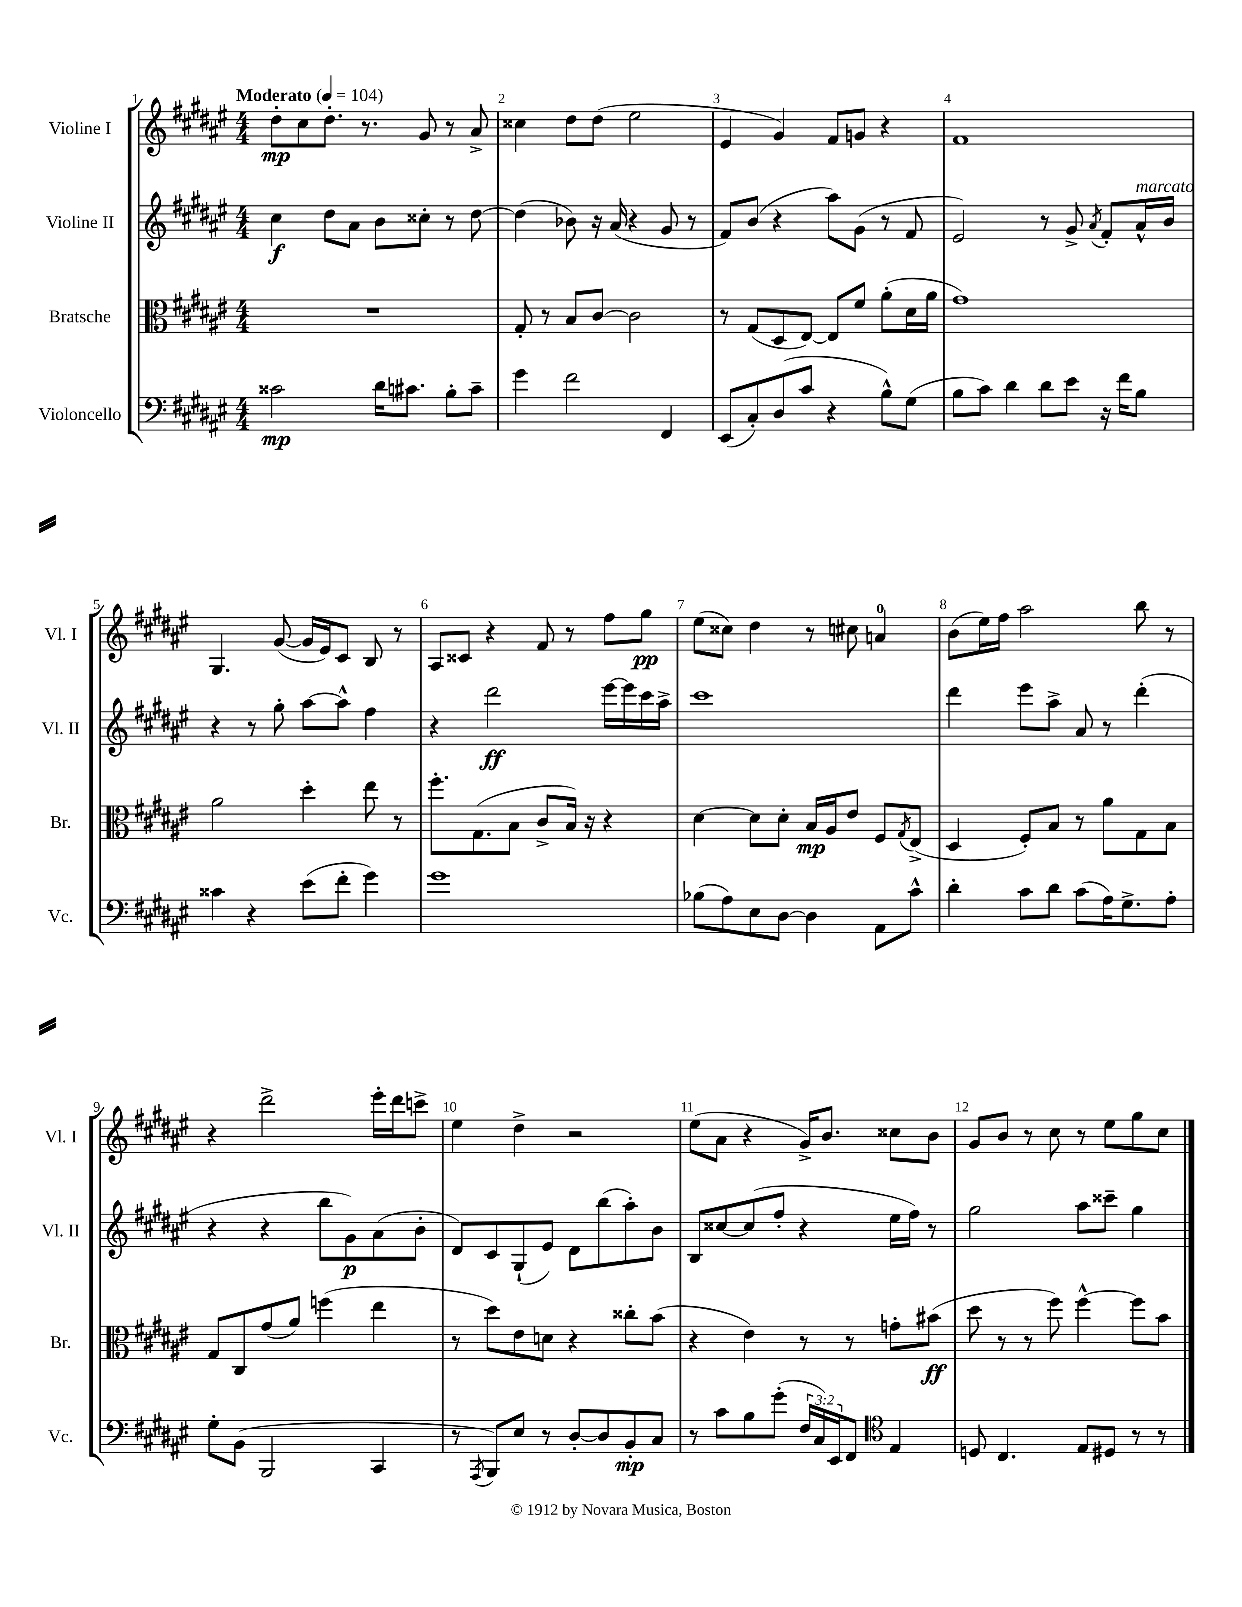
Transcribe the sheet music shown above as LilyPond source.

<<
\new StaffGroup <<
\new Staff = "s0" \with { instrumentName = "Violine I" shortInstrumentName = "Vl. I" } {
    \clef treble \key fis \major \numericTimeSignature \time 4/4 \tempo "Moderato" 4 = 104
    dis''8-.\mp cis''8 dis''8.-. r8. gis'8 r8 ais'8-> |
    cisis''4 dis''8 dis''8( eis''2 |
    eis'4 gis'4) fis'8 g'8 r4 |
    fis'1 |
    gis4. gis'8~( gis'16 eis'16) cis'8 b8 r8 |
    ais8 cisis'8 r4 fis'8 r8 fis''8 gis''8\pp |
    eis''8( cisis''8) dis''4 r8 cis''8 a'4-0 |
    b'8( eis''16) fis''16 ais''2 b''8 r8 |
    r4 dis'''2-> eis'''16-. dis'''16 c'''8-> |
    eis''4 dis''4-> r2 |
    eis''8( ais'8 r4 gis'16->) b'8. cisis''8 b'8 |
    gis'8 b'8 r8 cis''8 r8 eis''8 gis''8 cis''8 \bar "|." |
}
\new Staff = "s1" \with { instrumentName = "Violine II" shortInstrumentName = "Vl. II" } {
    \clef treble \key fis \major \numericTimeSignature \time 4/4
    cis''4\f dis''8 ais'8 b'8 cisis''8-. r8 dis''8~ |
    dis''4( bes'8) r16 ais'16( r4 gis'8 r8 |
    fis'8) b'8( r4 ais''8) gis'8( r8 fis'8 |
    eis'2) r8 gis'8-> \acciaccatura { ais'8 } fis'8-. ais'16-^^\markup { \italic "marcato" } b'16 |
    r4 r8 gis''8-. ais''8~ ais''8-^ fis''4 |
    r4 dis'''2\ff eis'''16~ eis'''16 cis'''16 ais''16-> |
    cis'''1 |
    dis'''4 eis'''8 ais''8-> ais'8 r8 dis'''4-.( |
    r4 r4 b''8 gis'8\p) ais'8( b'8-. |
    dis'8) cis'8 gis8-!( eis'8) dis'8 b''8( ais''8-.) b'8 |
    b8 cisis''8~ cisis''8( fis''8-. r4 eis''16 fis''16) r8 |
    gis''2 ais''8 cisis'''8-- gis''4 \bar "|." |
}
\new Staff = "s2" \with { instrumentName = "Bratsche" shortInstrumentName = "Br." } {
    \clef alto \key fis \major \numericTimeSignature \time 4/4
    R1 |
    gis8-. r8 b8 cis'8~ cis'2 |
    r8 gis8( dis8 eis8~) eis8 fis'8 ais'8-.( dis'16 ais'16 |
    gis'1) |
    ais'2 dis''4-. eis''8 r8 |
    fis''8.-. gis8.( b8 cis'8-> b16) r16 r4 |
    dis'4~ dis'8 dis'8-. b16\mp ais16 eis'8 fis8 \acciaccatura { gis8 } eis8->( |
    dis4 fis8-.) b8 r8 ais'8 gis8 b8 |
    gis8 cis8 gis'8( ais'8) f''4( eis''4 |
    r8 dis''8) eis'8 d'8 r4 cisis''8-. b'8( |
    r4 eis'4) r8 r8 g'8-. bis'8\ff( |
    dis''8 r8 r8 fis''8) fis''4~-^ fis''8 b'8 \bar "|." |
}
\new Staff = "s3" \with { instrumentName = "Violoncello" shortInstrumentName = "Vc." } {
    \clef bass \key fis \major \numericTimeSignature \time 4/4 \override Staff.TupletNumber.text = #tuplet-number::calc-fraction-text
    cisis'2\mp dis'16 cis'8. b8-. cis'8-- |
    gis'4 fis'2 fis,4 |
    eis,8( cis8-.) dis8( cis'8 r4 b8-^) gis8( |
    b8 cis'8) dis'4 dis'8 eis'8 r16 fis'16 b8 |
    cisis'4 r4 eis'8( fis'8-. gis'4) |
    gis'1 |
    bes8( ais8) eis8 dis8~ dis4 ais,8 cis'8-^ |
    dis'4-. cis'8 dis'8 cis'8( ais16) gis8.-> ais8-. |
    gis8-. b,8( b,,2 cis,4 |
    r8 \acciaccatura { ais,,8 } b,,8) eis8 r8 dis8~-. dis8 b,8-.\mp cis8 |
    r8 cis'8 b8 gis'8-.( \tuplet 3/2 { fis16 cis16) eis,16 } fis,8 \clef tenor eis4 |
    d8 cis4. eis8 dis8 r8 r8 \bar "|." |
}
>>
>>
\layout { \context { \Score \override BarNumber.break-visibility = ##(#f #t #t) barNumberVisibility = #all-bar-numbers-visible } }
